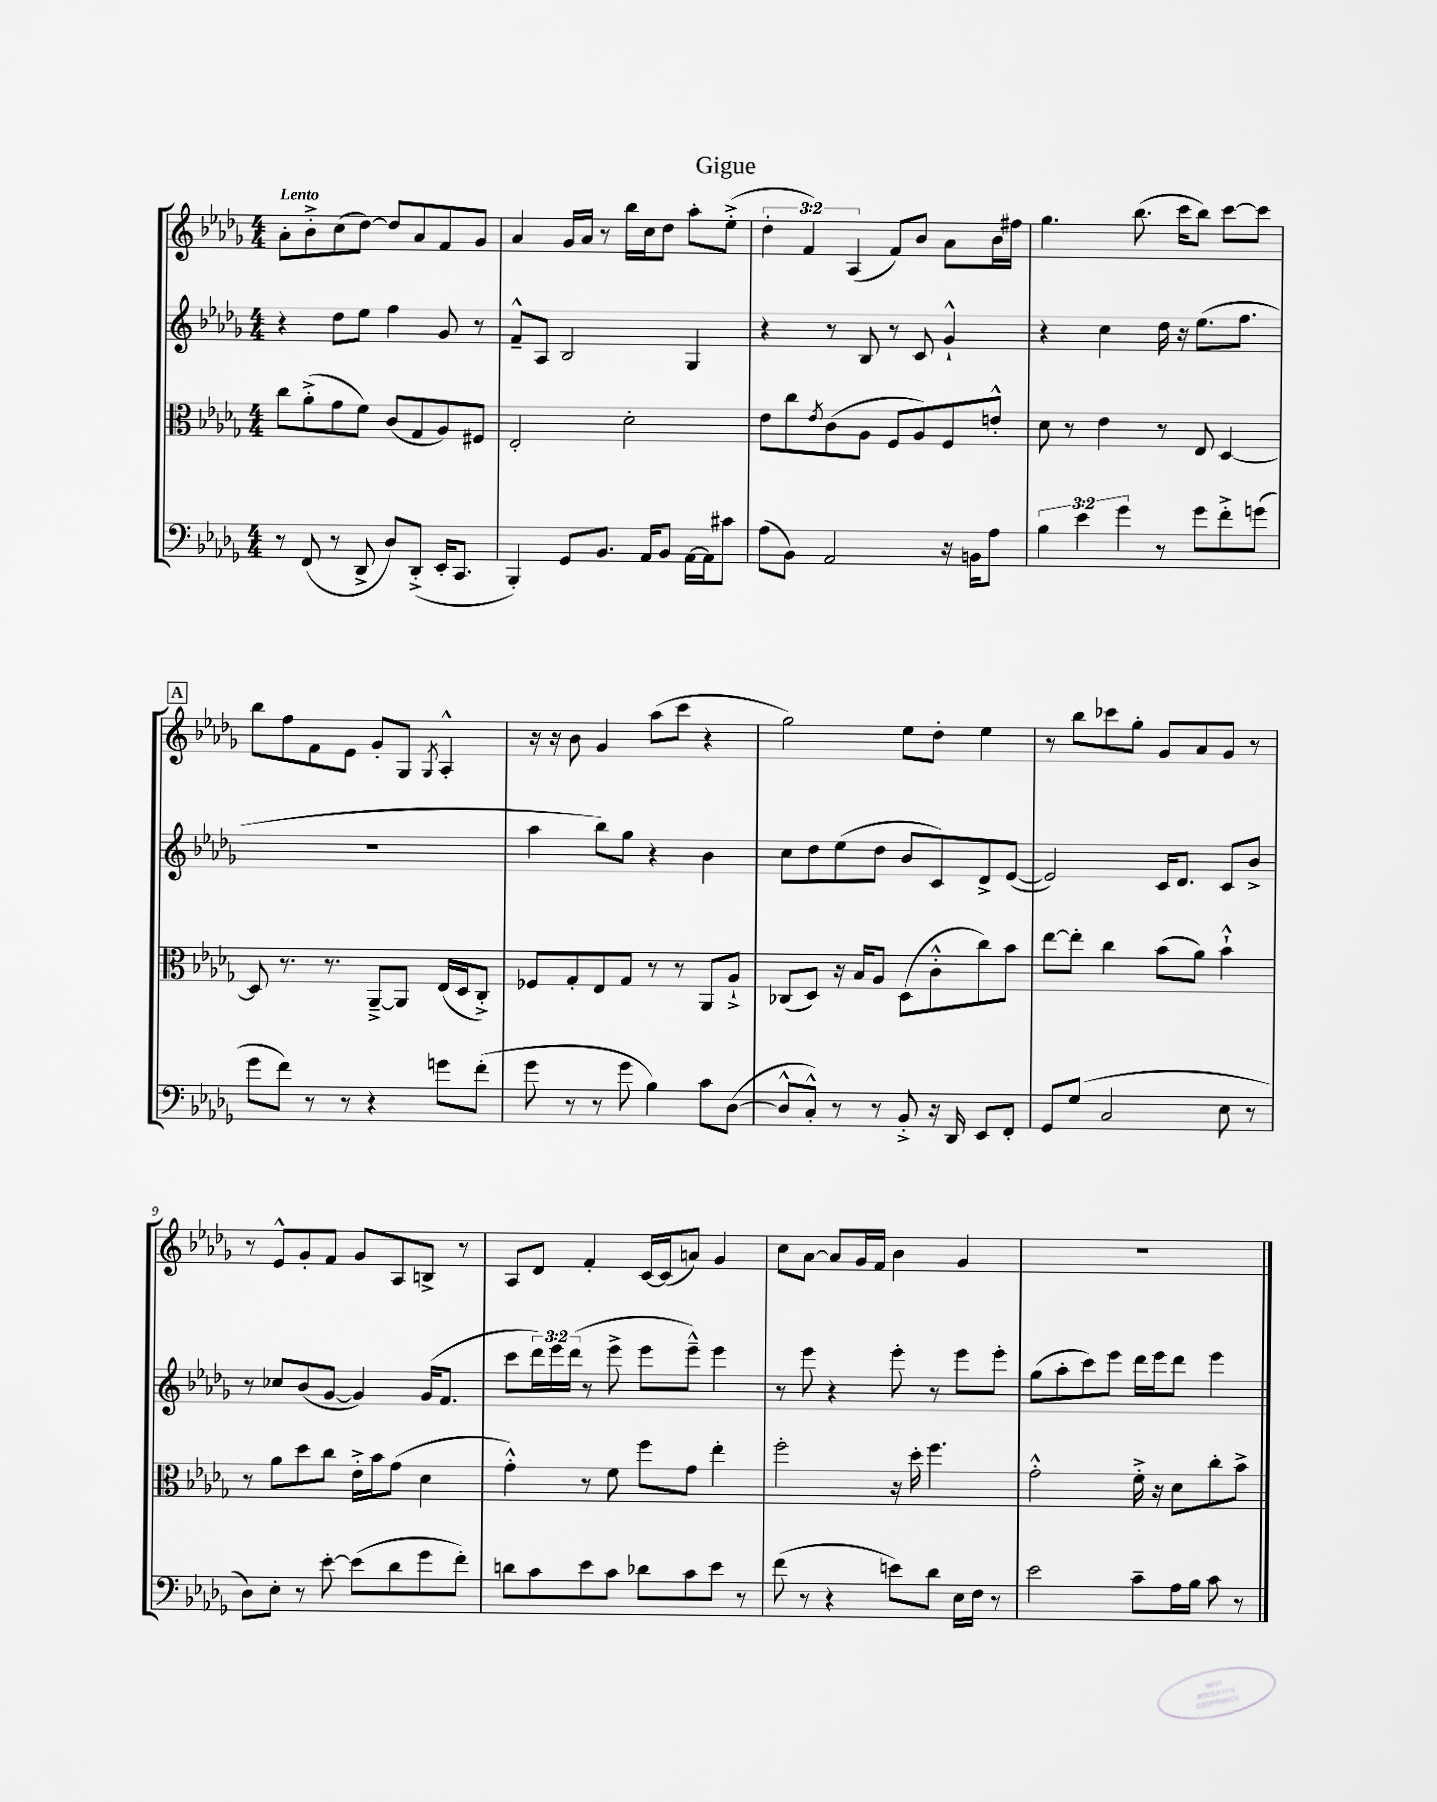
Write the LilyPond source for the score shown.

\header { title = "Gigue" }
<<
\new StaffGroup <<
\new Staff = "s0" {
    \clef treble \key des \major \numericTimeSignature \time 4/4 \override Staff.TupletNumber.text = #tuplet-number::calc-fraction-text \tempo "Lento"
    aes'8-. bes'8-.-> c''8( des''8~) des''8 aes'8 f'8 ges'8 |
    aes'4 ges'16 aes'16 r8 bes''16 c''16 des''8 aes''8-. ees''8-.->( |
    \tuplet 3/2 { des''4-. f'4) aes4( } f'8) bes'8 aes'8 bes'16 fis''16 |
    ges''4. bes''8.( c'''16 bes''8) c'''8~ c'''8 |
    \mark \markup { \box "A" } bes''8 f''8 f'8 ees'8 ges'8-. ges8 \acciaccatura { ges8 } aes4-.-^ |
    r16 r16 bes'8 ges'4 aes''8( c'''8 r4 |
    ges''2) ees''8 des''8-. ees''4 |
    r8 bes''8 ces'''8 ges''8-. ges'8 aes'8 ges'8 r8 |
    r8 ees'8-^ ges'8-. f'8 ges'8 aes8 b8-> r8 |
    aes8 des'8 f'4-. c'16~ c'16( a'8) ges'4 |
    c''8 aes'8~ aes'8 ges'16 f'16 bes'4 ges'4 |
    R1 \bar "|." |
}
\new Staff = "s1" {
    \clef treble \key des \major \numericTimeSignature \time 4/4 \override Staff.TupletNumber.text = #tuplet-number::calc-fraction-text
    r4 des''8 ees''8 f''4 ges'8 r8 |
    f'8---^ aes8 bes2 ges4 |
    r4 r8 bes8 r8 c'8 ges'4-!-^ |
    r4 c''4 des''16 r16 ees''8.( f''8. |
    \mark \markup { \box "A" } R1 |
    aes''4 bes''8) ges''8 r4 bes'4 |
    c''8 des''8 ees''8( des''8 bes'8 c'8) des'8-> ees'8~( |
    ees'2) c'16 des'8. c'8 bes'8-> |
    r8 ces''8 bes'8( ges'8~ ges'4) ges'16( f'8. |
    c'''8 \tuplet 3/2 { des'''16) ees'''16 des'''16( } r8 ees'''8-> ees'''8 ees'''8---^) ees'''4 |
    r8 ees'''8 r4 ees'''8-. r8 ees'''8 ees'''8-. |
    ges''8( aes''8-. c'''8) ees'''8 des'''16 ees'''16 des'''8 ees'''4 \bar "|." |
}
\new Staff = "s2" {
    \clef alto \key des \major \numericTimeSignature \time 4/4
    c''8 aes'8-.->( ges'8 f'8) c'8( ges8 aes8) fis8 |
    ees2-. des'2-. |
    ees'8 c''8 \acciaccatura { ees'8 } c'8( aes8 f8 aes8) f8 e'8-.-^ |
    des'8 r8 ees'4 r8 ees8 des4~ |
    \mark \markup { \box "A" } des8 r8. r8. aes,8~---> aes,8 ees16( des16 c8-.->) |
    fes8 ges8-. ees8 ges8 r8 r8 aes,8 aes8-!-> |
    ces8( des8) r16 bes16 aes8 des8( c'8-.-^ c''8) bes'8 |
    ees''8~ ees''8-. c''4 bes'8( aes'8) bes'4-!-^ |
    r8 aes'8 des''8 c''8 ees'16-.-> bes'16 ges'8( des'4 |
    ges'4-.-^) r8 f'8 f''8 ges'8 ees''4-. |
    f''2-. r16 des''16-. f''4. |
    ges'2-.-^ f'16-.-> r16 des'8 c''8-. bes'8-> \bar "|." |
}
\new Staff = "s3" {
    \clef bass \key des \major \numericTimeSignature \time 4/4 \override Staff.TupletNumber.text = #tuplet-number::calc-fraction-text
    r8 f,8( r8 des,8-> des8) des,8-.->( ees,16-. c,8. |
    bes,,4-.) ges,8 bes,8. aes,16 bes,8 aes,16~ aes,16 cis'8 |
    aes8( bes,8) aes,2 r16 b,16 aes8 |
    \tuplet 3/2 { bes4 ees'4 ges'4 } r8 ges'8 f'8-.-> g'8( |
    \mark \markup { \box "A" } ges'8 f'8) r8 r8 r4 g'8 f'8-.( |
    ges'8 r8 r8 ges'8 bes4) c'8 des8~( |
    des8-^ c8-.-^) r8 r8 bes,8-.-> r16 des,16 ees,8 f,8-. |
    ges,8 ges8( c2 ees8 r8 |
    des8) ees8-. r8 ees'8~-. ees'8( des'8 ges'8 f'8-.) |
    d'8 c'8 ees'8 c'8 des'8 c'8 ees'8 r8 |
    f'8( r8 r4 e'8) des'8 ees16 f16 r8 |
    ees'2 c'8-- aes16 bes16 c'8 r8 \bar "|." |
}
>>
>>
